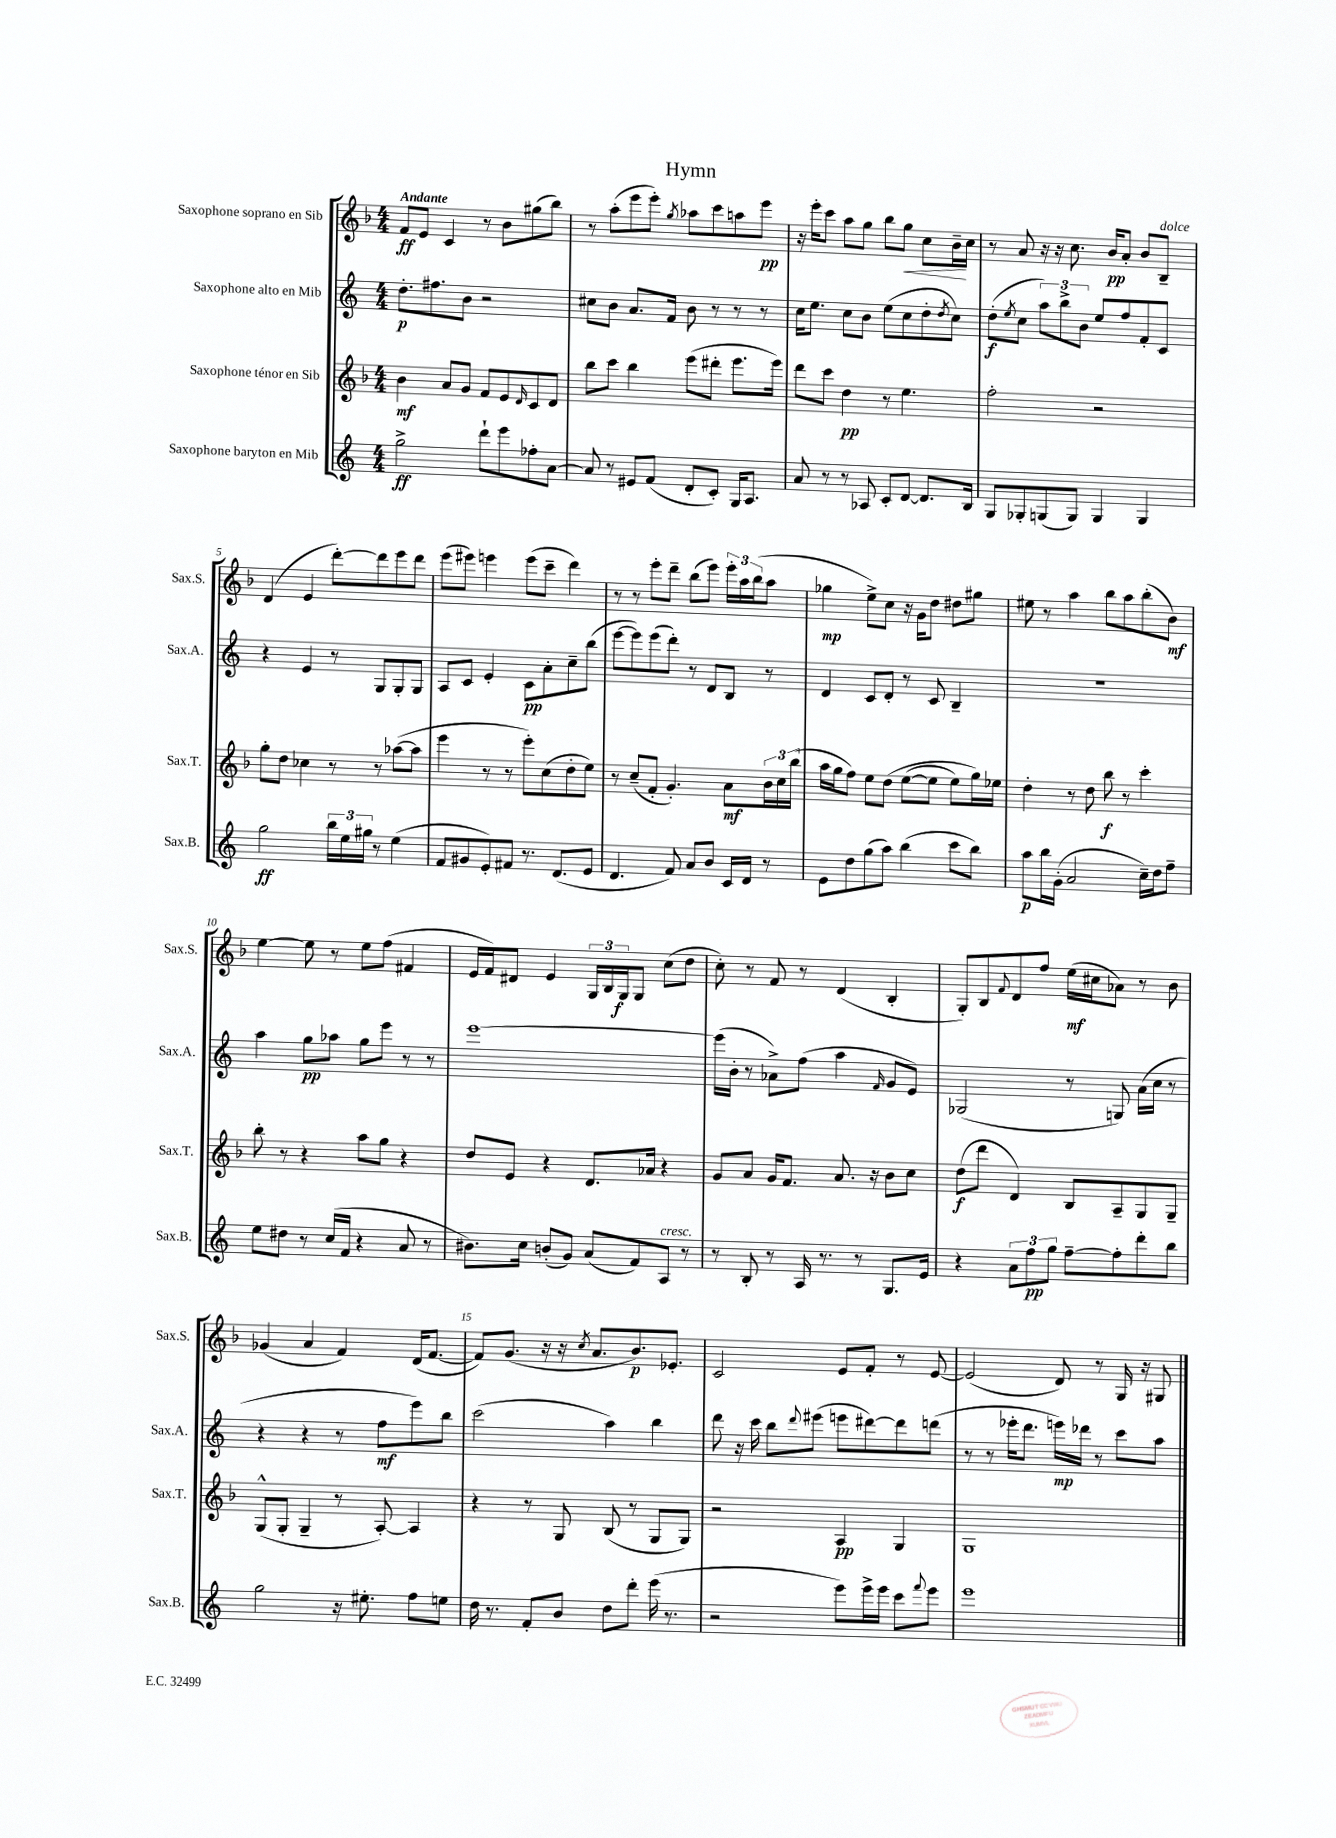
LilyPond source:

\header { title = "Hymn" }
<<
\new StaffGroup <<
\new Staff = "s0" \with { instrumentName = "Saxophone soprano en Sib" shortInstrumentName = "Sax.S." } {
    \clef treble \key f \major \numericTimeSignature \time 4/4 \tempo "Andante"
    f'8\ff e'8 c'4 r8 bes'8 gis''8( bes''8) |
    r8 a''8-.( e'''8 e'''8-.) \acciaccatura { g''8 } aes''8 c'''8 a''8 e'''8\pp |
    r16 e'''16-. c'''8 a''8 g''8 bes''8 g''8\< c''8 bes'16--\! c''16 |
    r8 a'8 r16 r16 c''8. bes'16\pp a'8-. bes'8 bes8--^\markup { \italic "dolce" } |
    d'4( e'4 d'''8~-.) d'''8 e'''8 d'''8 |
    e'''8( eis'''8) e'''4 e'''8( c'''8-- d'''4) |
    r8 r8 e'''8-. d'''8-- bes''8( e'''8) \tuplet 3/2 { e'''16-. a''16 bes''16( } a''8 |
    ges''4\mp e''8->) c''8 r16 g'16 d''8 dis''8 gis''8 |
    eis''8 r8 a''4 bes''8 a''8 bes''8-.( bes'8\mf) |
    e''4~ e''8 r8 e''8 f''8( fis'4 |
    e'16 f'16) dis'8 e'4 \tuplet 3/2 { g16 bes16 g16\f } g8 c''8( d''8 |
    c''8-.) r8 f'8 r8 d'4( bes4-. |
    g8-.) bes8 \appoggiatura { f'8 } d'8 f''8 e''16\mf( cis''16 aes'8) r8 bes'8 |
    ges'4( a'4 f'4) d'16( f'8.~ |
    f'8) g'8.( r16 r16 \acciaccatura { c''8 } a'8. bes'8.\p) ees'8.-. |
    c'2 e'8 f'8-. r8 e'8~ |
    e'2( d'8) r8 g16 r16 gis8 \bar "|." |
}
\new Staff = "s1" \with { instrumentName = "Saxophone alto en Mib" shortInstrumentName = "Sax.A." } {
    \clef treble \key c \major \numericTimeSignature \time 4/4
    d''8.-.\p fis''8. b'8 r2 |
    cis''8 b'8 a'8. f'16 b'8 r8 r8 r8 |
    c''16 e''8. c''8 b'8 e''8( c''8 d''8-. \acciaccatura { d''8 } c''8) |
    d''8-.\f( \acciaccatura { e''8 } c''8 \tuplet 3/2 { a''8) b''8-> b'8 } e''8 f''8 f'8-. c'8 |
    r4 e'4 r8 g8 g8-. g8 |
    a8 c'8 e'4-. c'8\pp a'8-. c''8-- b''8( |
    e'''8~ e'''8) e'''8( d'''8-.) r8 d'8 b8 r8 |
    d'4 c'8 d'8-. r8 c'8 b4-- |
    R1 |
    a''4 g''8\pp aes''8 g''8 e'''8 r8 r8 |
    e'''1~ |
    e'''16( b'16-. r8 aes'8->) f''8( a''4 \grace { f'16 } g'8 e'8) |
    ges2( r8 g8) a'16( c''16 r8 |
    r4 r4 r8 f''8\mf e'''8) b''8 |
    c'''2( a''4) b''4 |
    d'''8 r16 c'''16 b''8 \appoggiatura { d'''8 } eis'''8( e'''8 dis'''8~) dis'''8 d'''8( |
    r8 r8 ees'''16-. d'''8. e'''16\mp) des'''16 r8 c'''8 a''8 \bar "|." |
}
\new Staff = "s2" \with { instrumentName = "Saxophone ténor en Sib" shortInstrumentName = "Sax.T." } {
    \clef treble \key f \major \numericTimeSignature \time 4/4
    bes'4\mf a'8 g'8 f'8 e'8 \grace { d'16 } c'8 d'8 |
    bes''8 c'''8 bes''4 e'''8( dis'''8-. e'''8. e'''16) |
    d'''8 c'''8 d''4\pp r8 e''4. |
    f''2-. r2 |
    g''8-. d''8 ces''4 r8 r8 aes''8~( aes''8 |
    e'''4 r8 r8 e'''8-.) c''8( d''8-. e''8) |
    r8 c''8--( f'8-. g'4.-.) a'8\mf \tuplet 3/2 { bes'16 c''16 bes''16( } |
    a''16 g''16 f''8) e''8 d''8\( e''8~( e''8 e''8) g''16\) ees''16 |
    d''4-. r8 d''8 bes''8\f r8 c'''4-. |
    bes''8-. r8 r4 a''8 g''8 r4 |
    d''8 e'8 r4 d'8. aes'16 r4 |
    g'8 a'8 g'16 f'8. a'8. r16 bes'8 c''8 |
    d''8\f( d'''8 d'4) bes8 a8-- g8 g8-- |
    g8-^( g8-. g4-- r8 a8~-.) a4 |
    r4 r8 g8 bes8( r8 g8 g8) |
    r2 a4\pp g4 |
    g1 \bar "|." |
}
\new Staff = "s3" \with { instrumentName = "Saxophone baryton en Mib" shortInstrumentName = "Sax.B." } {
    \clef treble \key c \major \numericTimeSignature \time 4/4
    g''2->\ff d'''8-! e'''8 fes''8-. a'8~ |
    a'8 r8 eis'8 f'8( d'8-. c'8-.) g16 a8. |
    a'8 r8 r8 aes8 c'8-. d'8~ d'8. b16 |
    g8 ges8-. g8( g8) g4 g4 |
    g''2\ff \tuplet 3/2 { b''16 e''16 gis''16 } r8 e''4( |
    f'8 gis'8 e'8-.) fis'8 r8. d'8.( e'8 |
    d'4. f'8) a'8 b'8 c'16 d'16 r8 |
    e'8 d''8 g''8( a''8) b''4( c'''8 b''8) |
    a''8\p b''16 g'16-.( a'2 c''16--) d''16 f''8-- |
    e''8 dis''8 r8 c''16( f'16 r4 a'8 r8 |
    bis'8.) c''16 b'8-.( g'8) a'8( f'8) a8^\markup { \italic "cresc." } r8 |
    r8 b8-. r8 a16 r8. r8 g8. e'16 |
    r4 \tuplet 3/2 { a'8 f''8\pp g''8 } f''8~-- f''8-. d'''8-. b''8 |
    g''2 r16 eis''8.-. f''8 e''8 |
    d''16 r8. f'8-. b'8 d''8 d'''8-. e'''16( r8. |
    r2 e'''8) e'''16-> e'''16 c'''8 \appoggiatura { f'''8 } e'''8 |
    e'''1 \bar "|." |
}
>>
>>
\layout { \context { \Score \override BarNumber.break-visibility = ##(#f #t #t) barNumberVisibility = #(every-nth-bar-number-visible 5) } }
